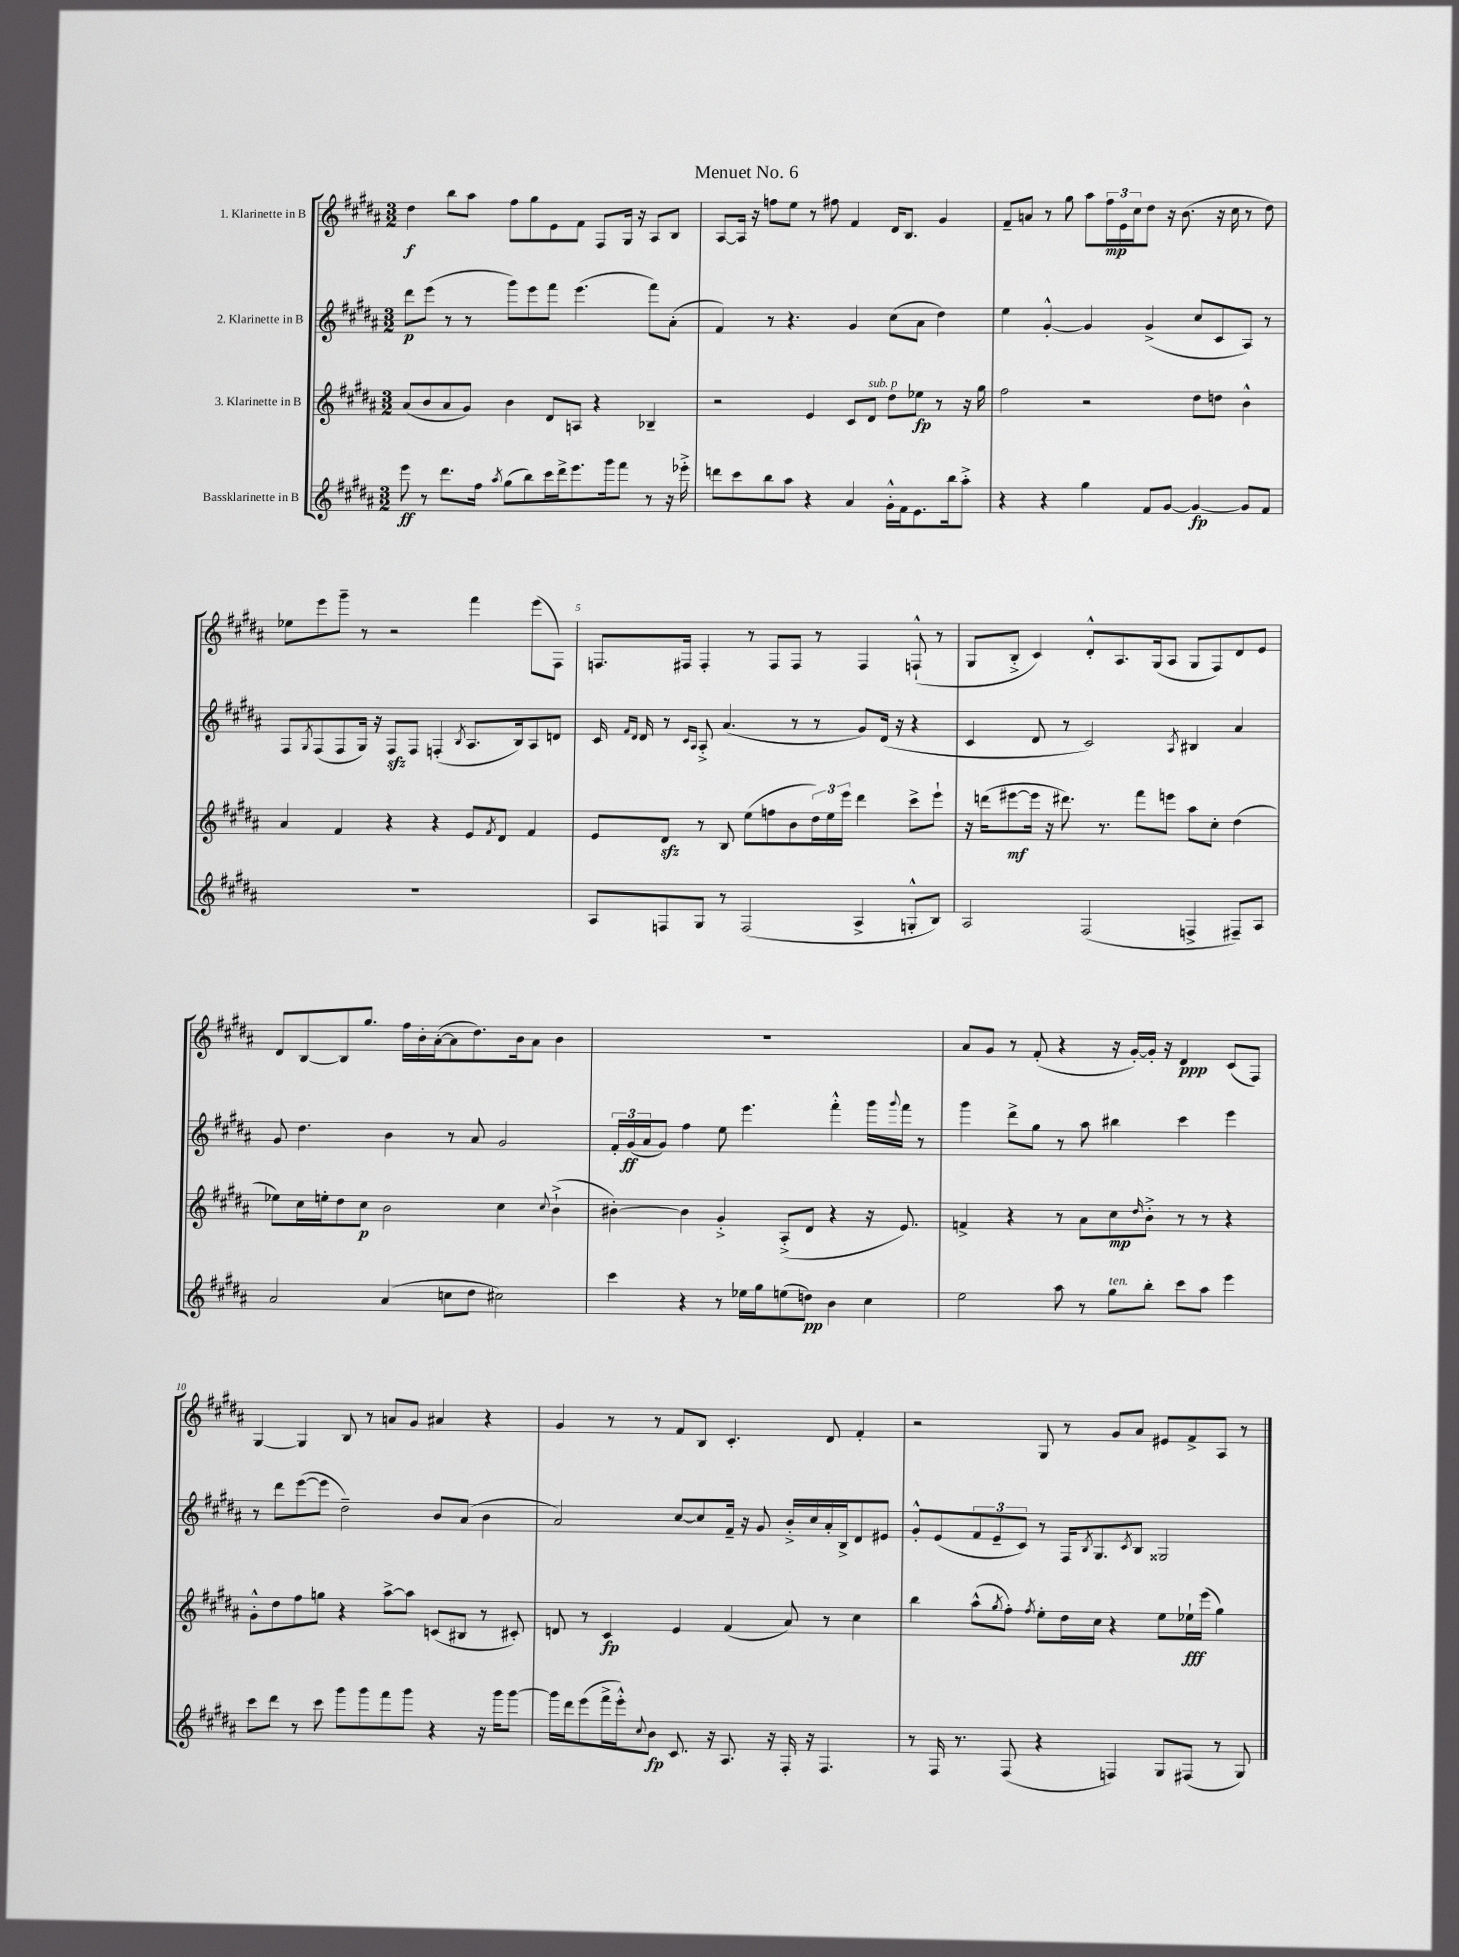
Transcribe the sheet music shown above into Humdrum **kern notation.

**kern	**kern	**kern	**kern
*staff4	*staff3	*staff2	*staff1
*clefG2	*clefG2	*clefG2	*clefG2
*k[f#c#g#d#a#]	*k[f#c#g#d#a#]	*k[f#c#g#d#a#]	*k[f#c#g#d#a#]
*M3/2	*M3/2	*M3/2	*M3/2
8eee\	(8a#/L	8ddd#\L	4dd#\
8r	8b/	(8eee\J	.
8.ddd#\L	8a#/	8r	8bb\L
.	8g#/J)	8r	8aa#\J
16ff#\Jk	.	.	.
8qaa#/	.	.	.
(8gg#\L	4b\	8ggg#\L)	8ff#\L
8bb\)	.	8eee\	8gg#\
16ccc#\L	8d#/L	8fff#\J	8e\
16ddd#^\J	.	.	.
8.eee\	8A/J	(4.eee\	8f#\J
.	4r	.	8F#/L
16ggg#\k	.	.	.
8fff#\J	.	.	16G#/Jk
.	.	.	16r
8r	4B-~/	8fff#\L)	8A#/L
16r	.	(8a#'\J	8B/J
16eee-'^\	.	.	.
=	=	=	=
8ddd\L	2r	4f#/)	[8A#/L
8ccc#\	.	.	16A#/]Jk
.	.	.	16r
8bb\	.	8r	8ff\L
8aa#\J	.	4.r	8ee\J
4r	4e/	.	8r
.	.	.	8ff#\
4a#/	8c#/L	4g#/	4f#/
.	8d#/J	.	.
16g#'^^\LL	8dd#\L	(8cc#\L	16d#/LK
16f#\J	.	.	8.B/J
8.e\	8ee-\J	8a#\J	.
.	8r	4dd#\)	4g#/
16bb\k	.	.	.
8aa#'^\J	16r	.	.
.	16gg#\	.	.
=	=	=	=
4r	2ff#\	4ee\	8f#~/L
.	.	.	8a/J
4r	.	[4g#'^^/	8r
.	.	.	8gg#\
4gg#\	2r	4g#/]	8aa#\L
.	.	.	24ff#\L
.	.	.	24e\
.	.	.	24cc#\J
8f#/L	.	(4g#^/	8dd#\J
[8g#/J	.	.	16r
.	.	.	(8.b\
4g#/_	8dd#\L	8cc#/L	.
.	8dd\J	8c#/	16r
.	.	.	16cc#\
8g#/]L	4b^^\	8A#/J)	8r
8f#/J	.	8r	8dd#\)
=	=	=	=
1.r	4a#/	8F#/L	8ee-\L
.	.	8qG#/	.
.	.	(8F#/	8eee\
.	4f#/	8F#/	8ggg#~\J
.	.	16G#/Jk)	8r
.	.	16r	.
.	4r	8F#/L	2r
.	.	8F#/J	.
.	4r	(4F'/	.
.	.	8qB/	.
.	8e/L	8.A#/L	4fff#\
.	8qf#/	.	.
.	8d#/J	.	.
.	.	16B/k)	.
.	4f#/	8A#/	(8eee\L
.	.	8d/J	8F#\J)
=	=	=	=
8A#/L	8e/L	16c#/	8.F/L
.	.	16qqf#/LL	.
.	.	16qqd#/JJ	.
.	.	16d#/	.
8F/	8d#/J	8r	.
.	.	.	16F#/Jk
.	.	16qqc#/LL	.
.	.	16qqA#/JJ	.
8G#/J	8r	8A#'^/	4F#'/
8r	8B/	(4.a#/	.
(2F/	(8ee\L	.	8r
.	8ff\	.	8F#/L
.	8b\	8r	8F#/J
.	24dd#\L)	8r	8r
.	24ee\	.	.
.	24eee\JJ	.	.
4A#^/	4ddd#\	8g#/L)	4F#/
.	.	(16d#/Jk	.
.	.	16r	.
8G'^^/L	8ccc#^\L	4r	(8F`^^/
8B/J)	8eee`\J	.	8r
=	=	=	=
2A#/	16r	4c#/	8G#/L
.	(16ddd\LK	.	.
.	[8eee#\	.	8B'^/J
.	16eee#\]Jk	8d#/	4c#/)
.	16r	.	.
.	8.ddd#\)	8r	.
(2F#/	.	2c#/)	8d#'^^/L
.	8.r	.	.
.	.	.	8.A#/
.	8fff#\L	.	.
.	.	.	(16G#/k
.	8eee\J	.	8A#/J
.	.	8qA#/	.
4F^/	8aa#\L	4B#/	8G#/L
.	8cc#'\J	.	8F#/)
8F#~/L)	(4dd#\	4a#/	8d#/
8A#/J	.	.	8e/J
=	=	=	=
2a#/	8ee-\L)	8g#/	8d#/L
.	16cc#\L	4.dd#\	[8B/
.	16ee'\J	.	.
.	8dd#\	.	8B/]
.	8cc#\J	.	8.gg#/J
(4a#/	2b\	4b\	.
.	.	.	16ff#\LL
.	.	.	16b'\
.	.	.	([16a#'\J
8cc\L	.	8r	8a#\]
8dd#\J	.	8a#/	8.dd#\)
2cc#\)	4cc#\	2g#/	.
.	.	.	16b\k
.	.	.	8a#\J
.	8qqcc#/	.	.
.	(4b`^\	.	4b\
=	=	=	=
4ccc#\	[4b#'\)	24f#'/LL	1.r
.	.	(24g#/	.
.	.	24a#/J	.
.	.	8g#/J)	.
4r	4b#\]	4ff#\	.
8r	4g#'^/	8ee\	.
16ee-\LL	.	4.eee\	.
16gg#\J	.	.	.
(8ee\	(8A#'^/L	.	.
8dd\J)	8d#/J	.	.
4b\	4r	4fff#'^^\	.
4cc#\	16r	16ggg#\LL	.
.	.	8qqggg#/	.
.	8.e/)	16fff#\JJ	.
.	.	8r	.
=	=	=	=
2ee\	4f^/	4ggg#\	8a#/L
.	.	.	8g#/J
.	4r	8ddd#^\L	8r
.	.	8gg#\J	(8f#'/
8aa#\	8r	8r	4r
8r	8a#\L	8aa#\	.
8gg#\L	8cc#\	4bb#\	16r
.	.	.	[16g#'/LL)
.	16qqdd#/	.	.
8bb'\J	8b'^\J	.	16g#'/]JJ
.	.	.	16r
8ccc#\L	8r	4ccc#\	4d#/
8aa#\J	8r	.	.
4eee\	4r	4eee\	(8c#/L
.	.	.	8F#/J)
=	=	=	=
8ccc#\L	8g#'^^\L	8r	[4G#/
8ddd#\J	8dd#\	8ddd#\L	.
8r	8ff#\	([8eee\	4G#/]
8ccc#\	8gg\J	8eee\]J	.
8ggg#\L	4r	2dd#~\)	8B/
8ggg#\	.	.	8r
8fff#\	[8aa#^\L	.	8a/L
8ggg#\J	8aa#\]J	.	8g#/J
4r	(8c/L	8b/L	4a#/
.	8B#/J	(8a#/J	.
16r	8r	4b\	4r
16ggg#\LK	.	.	.
[8ggg#\J	8c#'/)	.	.
=	=	=	=
16ggg#\]LL	8d/	2a#/)	4g#/
16ddd#\J	.	.	.
(8eee\	8r	.	.
16fff#^\L	4c#/	.	8r
16eee'^^\J)	.	.	.
8qqcc#/	.	.	.
8b\J	.	.	8r
8.c#/	4e/	[8cc#/L	8f#/L
.	.	8cc#/]	8B/J
16r	.	.	.
8.A#/	(4f#/	16f#~/Jk	4.c#'/
.	.	16r	.
.	.	8g#/	.
16r	.	.	.
16F#'/	8a#/)	16b'^/LL	.
16r	.	16cc#/	.
4.F#/	8r	16a#'/	8d#/
.	.	16B^/J	.
.	4cc#\	8d#/	4f#'/
.	.	8e#/J	.
=	=	=	=
8r	4bb\	8g#'^^/L	2r
16F#/	.	(8e/	.
8.r	.	.	.
.	(8aa#^^\L	12f#/	.
.	.	12e~/	.
.	8qgg#/	.	.
(8F#/	8ff#'\J)	.	.
.	.	12c#/J)	.
.	8qff#/	.	.
4r	8ee'\L	8r	8G#/
.	16dd#\L	16F#/LK	8r
.	.	8qB/	.
.	16cc#\JJ	8.G#/	.
4F/)	4r	.	8g#/L
.	.	8qc#/	.
.	.	8B/J	8a#/J
8G#/L	8ee\L	2G##/	8e#/L
(8F#/J	16ee-`\L	.	8f#^/
.	(16eee\JJ	.	.
8r	4gg#\)	.	8A#/J
8G#/)	.	.	8r
==	==	==	==
*-	*-	*-	*-
